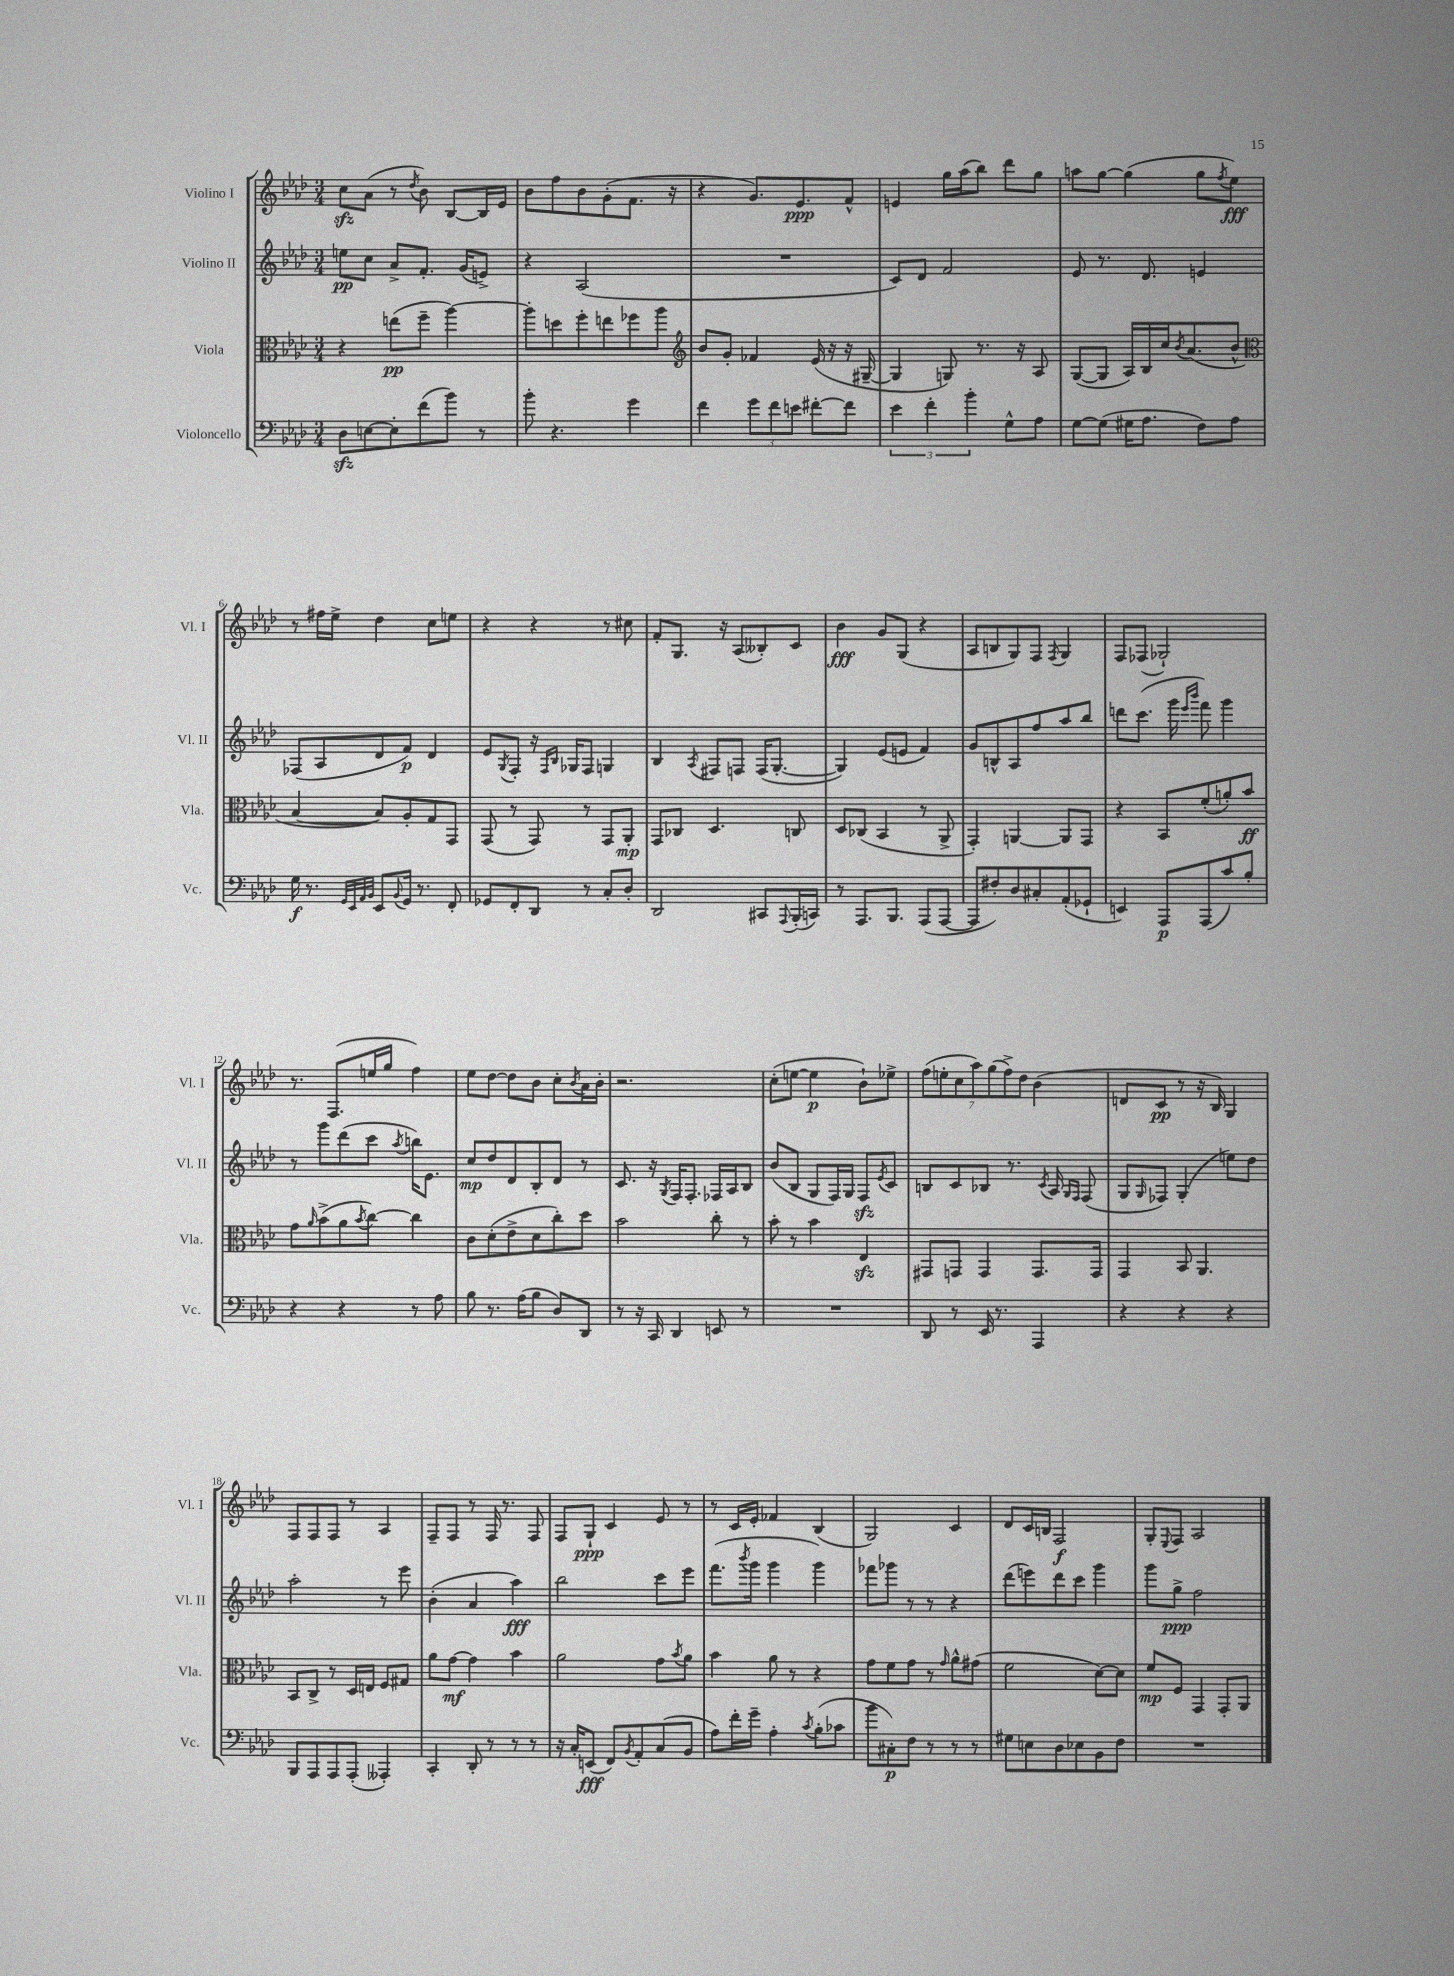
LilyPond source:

<<
\new StaffGroup <<
\new Staff = "s0" \with { instrumentName = "Violino I" shortInstrumentName = "Vl. I" } {
    \clef treble \key aes \major \numericTimeSignature \time 3/4
    c''8\sfz aes'8( r8 \acciaccatura { des''8 } bes'8) bes8~ bes16 ees'16 |
    bes'8 f''8 bes'8 g'8-.( f'8. r16 |
    r4 g'8.) ees'8.\ppp f'8-^ |
    e'4 g''16 aes''16( bes''8) des'''8 g''8 |
    a''8 g''8~ g''4( g''8 \acciaccatura { f''8 } ees''8\fff) |
    r8 fis''16 ees''16-> des''4 c''8 e''8 |
    r4 r4 r8 cis''8 |
    f'8-. g8. r16 aes8( beses8-.) c'8 |
    bes'4\fff g'8 g8( r4 |
    aes8 b8 g8) f8 \acciaccatura { f8 } g4 |
    f8 fes8( ges2-!) |
    r8. f8.( e''16 g''16 f''4) |
    ees''8 des''8~ des''8 bes'8 c''8-. \acciaccatura { bes'8 } aes'16 bes'16-. |
    r2. |
    c''8-.( e''8~ e''4\p bes'8-!) ees''8-> |
    \tuplet 7/4 { f''8( e''8-. c''8 aes''8) g''8( f''8->) des''8 } bes'4( |
    d'8 c'8\pp r8 r16 bes16) g4 |
    f8 f8 f8 r8 aes4 |
    f8-- f8 r8 f16 r8. f8 |
    f8 g8-!\ppp c'4 ees'8 r8 |
    r8 c'16 ees'16-. fes'4 bes4( |
    g2) c'4 |
    des'8 c'16 b16 f2\f |
    g8-. \appoggiatura { ees8 } f8 aes2 \bar "|." |
}
\new Staff = "s1" \with { instrumentName = "Violino II" shortInstrumentName = "Vl. II" } {
    \clef treble \key aes \major \numericTimeSignature \time 3/4
    e''8\pp c''8 aes'8-> f'8.-. g'16( e'8->) |
    r4 aes2( |
    R2. |
    c'8) des'8 f'2 |
    ees'8 r8. des'8. e'4 |
    fes8( aes8 des'8 f'8\p) des'4 |
    ees'8 \acciaccatura { g8 } f8-. r16 \grace { f16 bes16 } ges16 f8 g4 |
    bes4 \acciaccatura { aes8 } fis8 f8 f16( g8.~-. |
    g4) ees'8( e'8 f'4) |
    g'8 b8-^ aes8 f''8 aes''8 bes''8 |
    d'''8 c'''8.( g'''16 \grace { ees'''16 bes'''16 } f'''8) g'''4 |
    r8 g'''8 des'''8( c'''8 \acciaccatura { aes''8 } b''16) ees'8. |
    c''8\mp des''8 des'8 bes8-. des'8 r8 |
    c'8. r16 \acciaccatura { g8 } f16 f8.-. fes16 aes16 bes8 |
    bes'8( bes8 g8 f16) g16 f8\sfz \acciaccatura { ees'8 } c'8 |
    b8 c'8 bes8 r8. \acciaccatura { c'8 } aes16 \grace { g16 f16 } f8( |
    g8 \grace { g16 } fes8) g4-.( e''8) des''8 |
    aes''2-. r8 ees'''8 |
    bes'4-.( aes'4 aes''4\fff) |
    bes''2 c'''8 ees'''8 |
    f'''8.( \acciaccatura { bes'''8 } g'''16 g'''4 g'''4) |
    fes'''8 ges'''8 r8 r8 r4 |
    des'''8( e'''8) des'''8 c'''8 g'''4 |
    g'''8 g''8->\ppp f''2 \bar "|." |
}
\new Staff = "s2" \with { instrumentName = "Viola" shortInstrumentName = "Vla." } {
    \clef alto \key aes \major \numericTimeSignature \time 3/4
    r4 e''8\pp( f''8-- aes''4~) |
    aes''8-. d''8 f''8-. e''8 fes''8 aes''8 |
    \clef treble bes'8 g'8-. fes'4 ees'16( r16 r16 gis16~-- |
    gis4 g8) r8. r16 aes8 |
    g8~( g8 aes16) bes16 c''16 \acciaccatura { bes'8 } aes'8.( bes'8-^ |
    \clef alto bes4~ bes8) aes8-. g8 g,8 |
    g,8( r8 g,8) r8 g,8 aes,8-.\mp |
    g,8 ces8 des4. c8 |
    des8 ces8( bes,4 r8 aes,8-> |
    g,4-.) a,4~ a,8 g,8 |
    r4 bes,8 f'8-.( a'8-.) bes'8\ff |
    g'8 \grace { aes'16 } bes'8->( aes'8 \acciaccatura { bes'8 } c''8~) c''4 |
    c'8 des'8-.( ees'8-> des'8 c''8-.) des''8 |
    bes'2 c''8-. r8 |
    bes'8-. r8 bes'4 ees4\sfz |
    gis,8 g,8 g,4 g,8. g,16 |
    g,4 bes,8 aes,4. |
    bes,8 c8-> r8 des16 e16 f8 gis8 |
    aes'8 g'8~\mf g'4 bes'4 |
    aes'2 g'8 \acciaccatura { bes'8 } aes'8 |
    bes'4 aes'8 r8 r4 |
    g'8 f'8 g'8 r8 \grace { g'16 } aes'8-^ gis'8( |
    f'2 des'8~) des'8 |
    f'8\mp f8 g,4 g,8-. aes,8 \bar "|." |
}
\new Staff = "s3" \with { instrumentName = "Violoncello" shortInstrumentName = "Vc." } {
    \clef bass \key aes \major \numericTimeSignature \time 3/4
    des8\sfz e8~ e8-. f'8( bes'8) r8 |
    bes'8-. r4. g'4 |
    f'4 \tuplet 3/2 { g'8 f'8 e'8 } fis'8~-. fis'8 |
    \tuplet 3/2 { ees'4 f'4-. bes'4-. } g8-^ aes8 |
    g8~ g8( gis16 aes8. f8) aes8 |
    g16\f r8. \grace { g,32 ees,32 aes,32 bes,32 } ees,8 \appoggiatura { bes,8 } g,16 r8. f,8-. |
    ges,8 f,8-. des,8 r8 c8-. des8-. |
    des,2 cis,8 \appoggiatura { aes,,8 } bes,,16-.( c,16) |
    r8 aes,,8. bes,,8. aes,,8( aes,,8~ |
    aes,,8 fis8-.) des8 cis8-. aes,8-.( ges,8-! |
    e,4) aes,,8\p aes,,8( c'8) bes8-. |
    r4 r4 r8 aes8 |
    bes8 r8. aes16( bes8 des8) des,8 |
    r8 r16 c,16 des,4 e,8 r8 |
    R2. |
    des,8 r8 ees,16 r8. aes,,4 |
    r4 r4 r4 |
    bes,,8 aes,,8 aes,,8 aes,,8-.( aeses,,4-.) |
    c,4-. des,8-. r8 r8 r8 |
    r16 c16-. e,8\fff( f,8) \acciaccatura { bes,8 } aes,8-. c8( bes,8 |
    aes8) f'16-. g'16-- aes4-. \acciaccatura { c'8 } bes8-.( ces'8 |
    bes'8 cis8-.\p) f8 r8 r8 r8 |
    gis8 e8 des8 ees8 bes,8 f8 |
    R2. \bar "|." |
}
>>
>>
